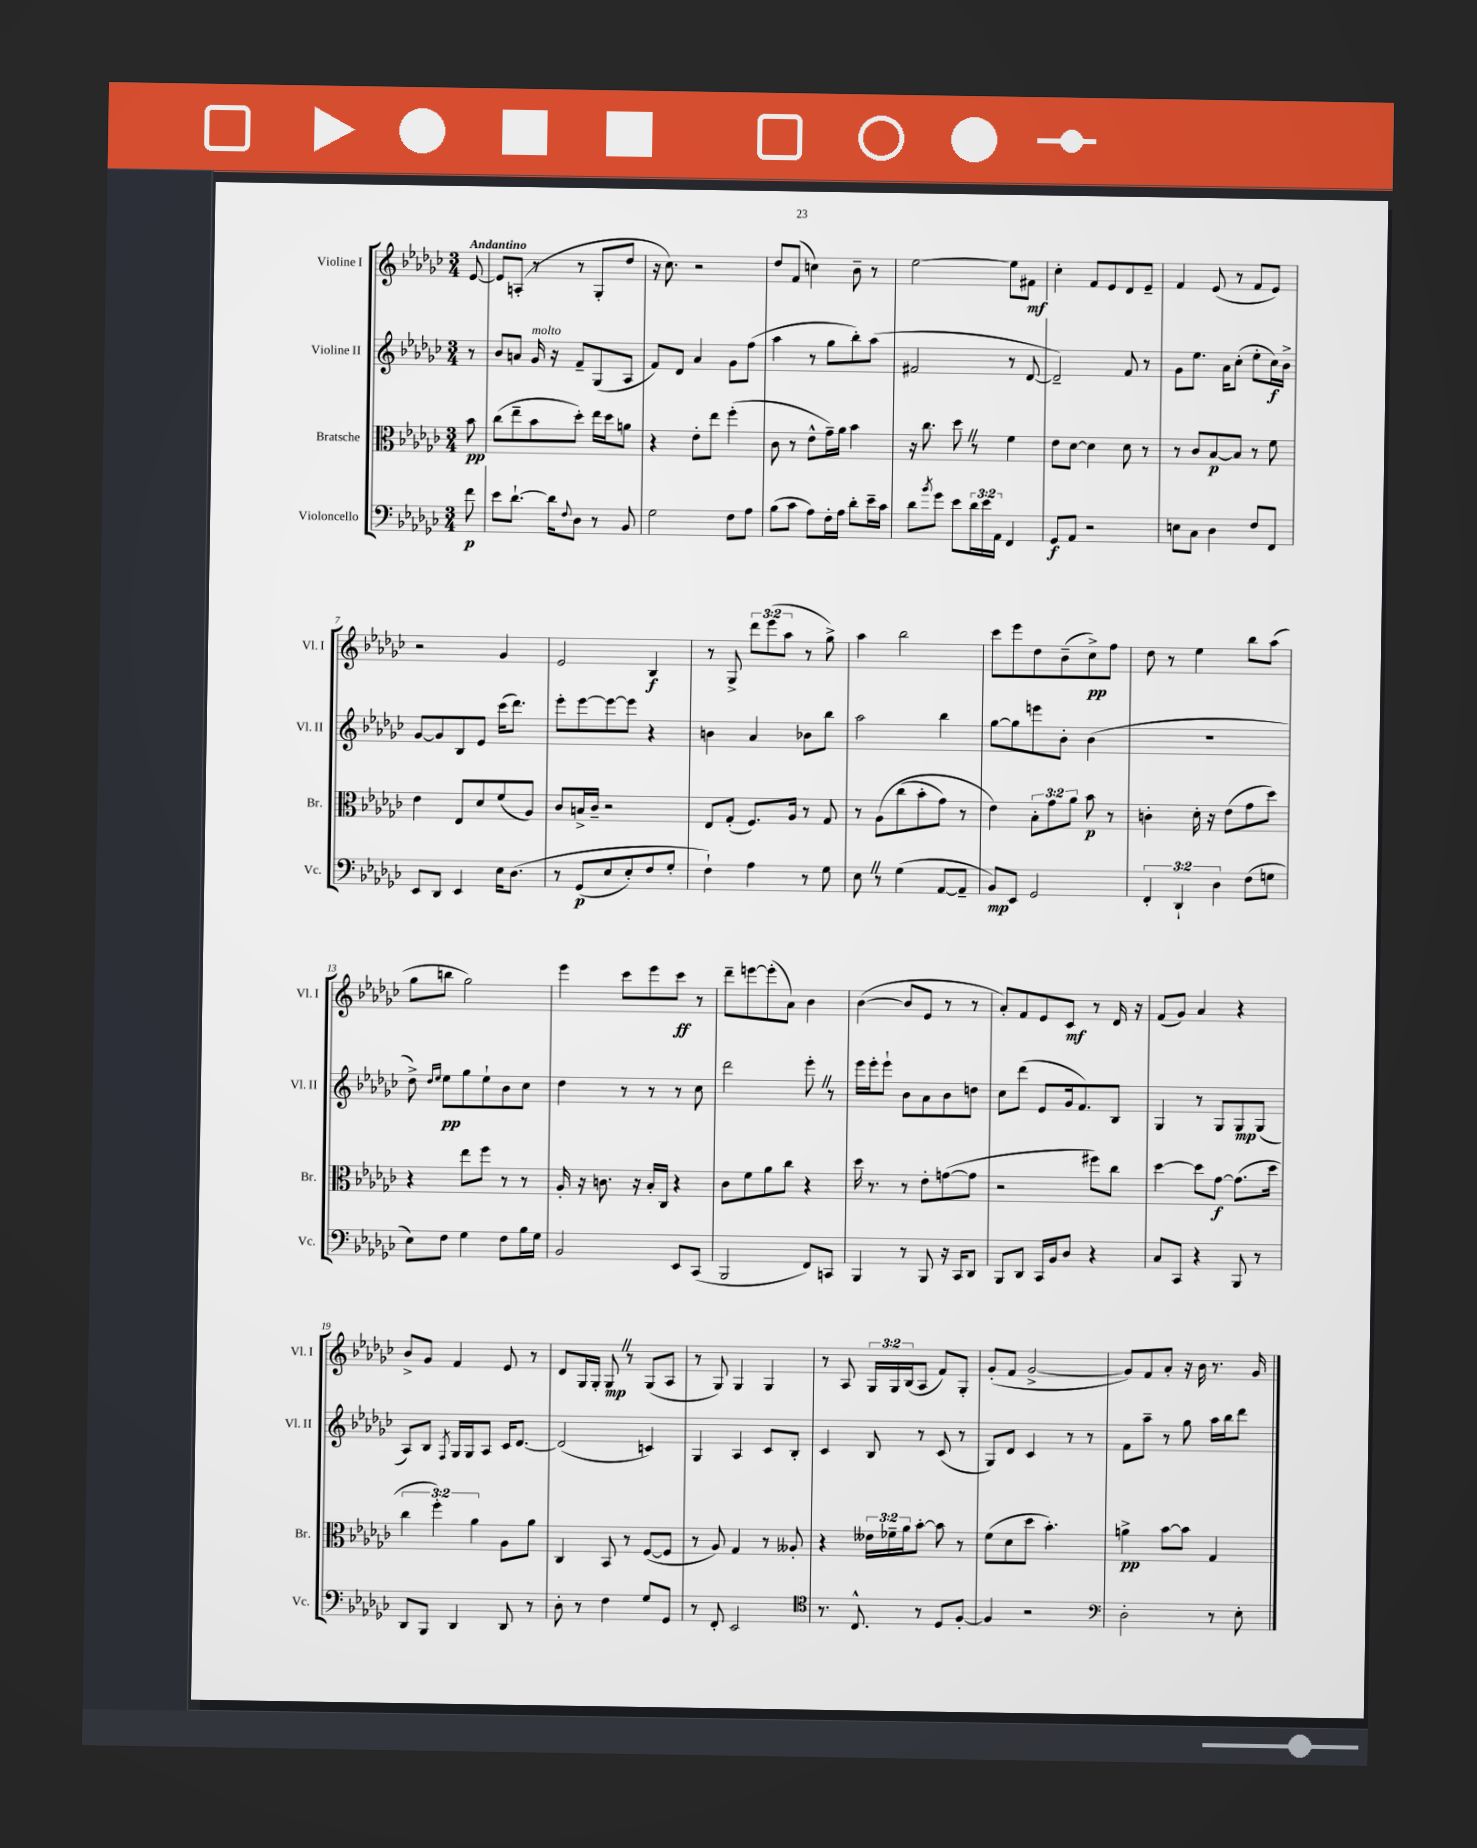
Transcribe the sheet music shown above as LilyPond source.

<<
\new StaffGroup <<
\new Staff = "s0" \with { instrumentName = "Violine I" shortInstrumentName = "Vl. I" } {
    \clef treble \key ges \major \numericTimeSignature \time 3/4 \override Staff.TupletNumber.text = #tuplet-number::calc-fraction-text \partial 8 \tempo "Andantino"
    ees'8~ |
    ees'8 a8-.( r8 r8 ges8-. des''8 |
    r16 ces''8.) r2 |
    des''8 f'8( c''4) bes'8-- r8 |
    ees''2~ ees''8 fis'8\mf |
    ces''4-. f'8 ees'8 des'8 ees'8-- |
    f'4 ees'8( r8 f'8 ees'8) |
    r2 ges'4 |
    ees'2 bes4\f |
    r8 ges8-> \tuplet 3/2 { des'''8 ees'''8( aes''8 } r8 ges''8->) |
    aes''4 bes''2 |
    ces'''8 ees'''8 des''8 bes'8--( ces''8->\pp) f''8 |
    des''8 r8 ees''4 bes''8 aes''8( |
    ges''8 b''8 ges''2) |
    ees'''4 ces'''8 ees'''8 ces'''8\ff r8 |
    des'''8-- e'''8~ e'''8-.( aes'8) bes'4 |
    bes'4~( bes'8 ees'8 r8 r8 |
    aes'8-.) f'8 ees'8 ces'8\mf r8 des'16 r16 |
    f'8( ges'8) aes'4 r4 |
    bes'8-> ges'8 f'4 ees'8 r8 |
    des'8 ges16 ges16-. ges8\mp \once \override BreathingSign.text = \markup { \musicglyph "scripts.caesura.straight" } \breathe r8 ges8( aes8 |
    r8 ges8) ges4 ges4 |
    r8 aes8 \tuplet 3/2 { ges16 ges16 bes16( } aes8 f'8) ges8-. |
    ges'8-.( f'8 ges'2~-> |
    ges'8) f'8 aes'8-. r16 bes'16 r8. ges'16 \bar "|." |
}
\new Staff = "s1" \with { instrumentName = "Violine II" shortInstrumentName = "Vl. II" } {
    \clef treble \key ges \major \numericTimeSignature \time 3/4 \partial 8
    r8 |
    bes'8 a'8 ges'16^\markup { \italic "molto" } r16 f'8-- ges8( aes8 |
    f'8) des'8 aes'4 ges'8 f''8( |
    aes''4 r8 ges''8 bes''8-.) aes''8( |
    fis'2 r8 des'8~ |
    des'2--) f'8 r8 |
    ges'8 ees''8. aes'16 ces''8-.( ees''8-. ces''16\f) bes'16-> |
    ges'8~ ges'8 bes8 ees'8 ces'''16( des'''8.) |
    ees'''8-. ees'''8~ ees'''8~ ees'''8 r4 |
    b'4 aes'4 bes'8 bes''8 |
    aes''2 bes''4 |
    ges''8~ ges''8 e'''8 bes'8-. bes'4( |
    R2. |
    des''8->) \grace { des''16 ees''16 } ees''8\pp ges''8 ees''8-! bes'8 ces''8 |
    des''4 r8 r8 r8 ces''8 |
    des'''2 ees'''8-. \once \override BreathingSign.text = \markup { \musicglyph "scripts.caesura.straight" } \breathe r8 |
    ees'''16 ees'''16-. ees'''8-! bes'8 aes'8 bes'8 d''8 |
    ces''8 des'''8( ees'8 ges'16 f'8.) bes8 |
    ges4 r8 ges8 ges8\mp ges8( |
    aes8) bes8 \acciaccatura { f8 } ges16 ges16 aes8 ces'16 des'8.~ |
    des'2( c'4) |
    ges4 aes4 ces'8 bes8-. |
    ces'4 bes8 r8 ces'8( r8 |
    ges8) des'8 ces'4 r8 r8 |
    f'8 aes''8-- r8 ges''8 aes''16 bes''16 des'''8 \bar "|." |
}
\new Staff = "s2" \with { instrumentName = "Bratsche" shortInstrumentName = "Br." } {
    \clef alto \key ges \major \numericTimeSignature \time 3/4 \override Staff.TupletNumber.text = #tuplet-number::calc-fraction-text \partial 8
    bes'8\pp |
    ces''8( ees''8-- bes'8 des''8-.) ees''16 des''16 a'8 |
    r4 ees'8-. ees''8 f''4-.( |
    ces'8 r8 ees'8-^ ges'16--) aes'16 bes'4 |
    r16 ces''8. des''8 \once \override BreathingSign.text = \markup { \musicglyph "scripts.caesura.straight" } \breathe r8 f'4 |
    ees'8 des'8~ des'4 des'8 r8 |
    r8 ces'8 bes8~\p bes8 r8 f'8 |
    ees'4 ees8 des'8 f'8( aes8) |
    ces'8 b16-> ces'16-- r2 |
    ees8 ges8-.( f8.) aes16 r8 ges8 |
    r8 aes8\( ces''8( bes'8-. ges'8) r8 |
    ees'4\) \tuplet 3/2 { bes8-. ges'8 aes'8 } bes'8\p r8 |
    c'4-. des'16-. r16 ees'8( ges'8 des''8) |
    r4 ees''8 f''8 r8 r8 |
    aes16-. r16 c'8. r16 bes16-. ces16 r4 |
    ces'8 f'8 aes'8 ces''8 r4 |
    des''16 r8. r8 ees'8-. g'8~( g'8 |
    r2 fis''8) ces''8 |
    des''4~ des''8 ges'8~\f ges'8.( des''16 |
    \tuplet 3/2 { ces''4 f''4-.) aes'4 } aes8 aes'8 |
    ces4 bes,8 r8 f8~( f8 |
    r8 aes8) ges4 r8 aeses8-. |
    r4 \tuplet 3/2 { eeses'16 fes'16-- aes'16 } bes'8~-. bes'8 r8 |
    f'8( des'8 des''8 bes'4.-.) |
    a'4->\pp bes'8~ bes'8 ges4 \bar "|." |
}
\new Staff = "s3" \with { instrumentName = "Violoncello" shortInstrumentName = "Vc." } {
    \clef bass \key ges \major \numericTimeSignature \time 3/4 \override Staff.TupletNumber.text = #tuplet-number::calc-fraction-text \partial 8
    f'8\p |
    ees'8 des'8.~-! des'16 \appoggiatura { f8 } des8 r8 bes,8 |
    ges2 f8 aes8 |
    bes8( ces'8 aes8) f16-. aes16 des'8-. ees'16-- ces'16 |
    des'8 \acciaccatura { bes'8 } ges'8 ees'8 \tuplet 3/2 { des'16 ees'16 aes,16 } f,4 |
    ges,8\f aes,8 r2 |
    e8 ces8 des4 f8 f,8 |
    ees,8 des,8 ees,4 ees16 des8.\( |
    r8 ges,8\p( ees8 ees8-.) f8 ges8-. |
    f4-!\) aes4 r8 ges8 |
    ees8 \once \override BreathingSign.text = \markup { \musicglyph "scripts.caesura.straight" } \breathe r8 ges4( aes,8~ aes,8-- |
    bes,8\mp) ees,8 ges,2 |
    \tuplet 3/2 { f,4-. des,4-! des4 } f8( g8 |
    ees8) f8 ges4 f8 bes16 ges16 |
    bes,2 ees,8 ces,8( |
    bes,,2 f,8) c,8 |
    bes,,4 r8 bes,,8 r16 ces,16 des,8 |
    bes,,8 des,8 ces,16 bes,16 des8 r4 |
    ces8 ces,8 r4 bes,,8 r8 |
    des,8 bes,,8 des,4 des,8 r8 |
    des8-. r8 f4 ges8 ges,8 |
    r8 f,8-. ees,2 |
    \clef tenor r8. ces8.-^ r8 des8 f8~-. |
    f4 r2 |
    \clef bass des2-. r8 ees8-. \bar "|." |
}
>>
>>
